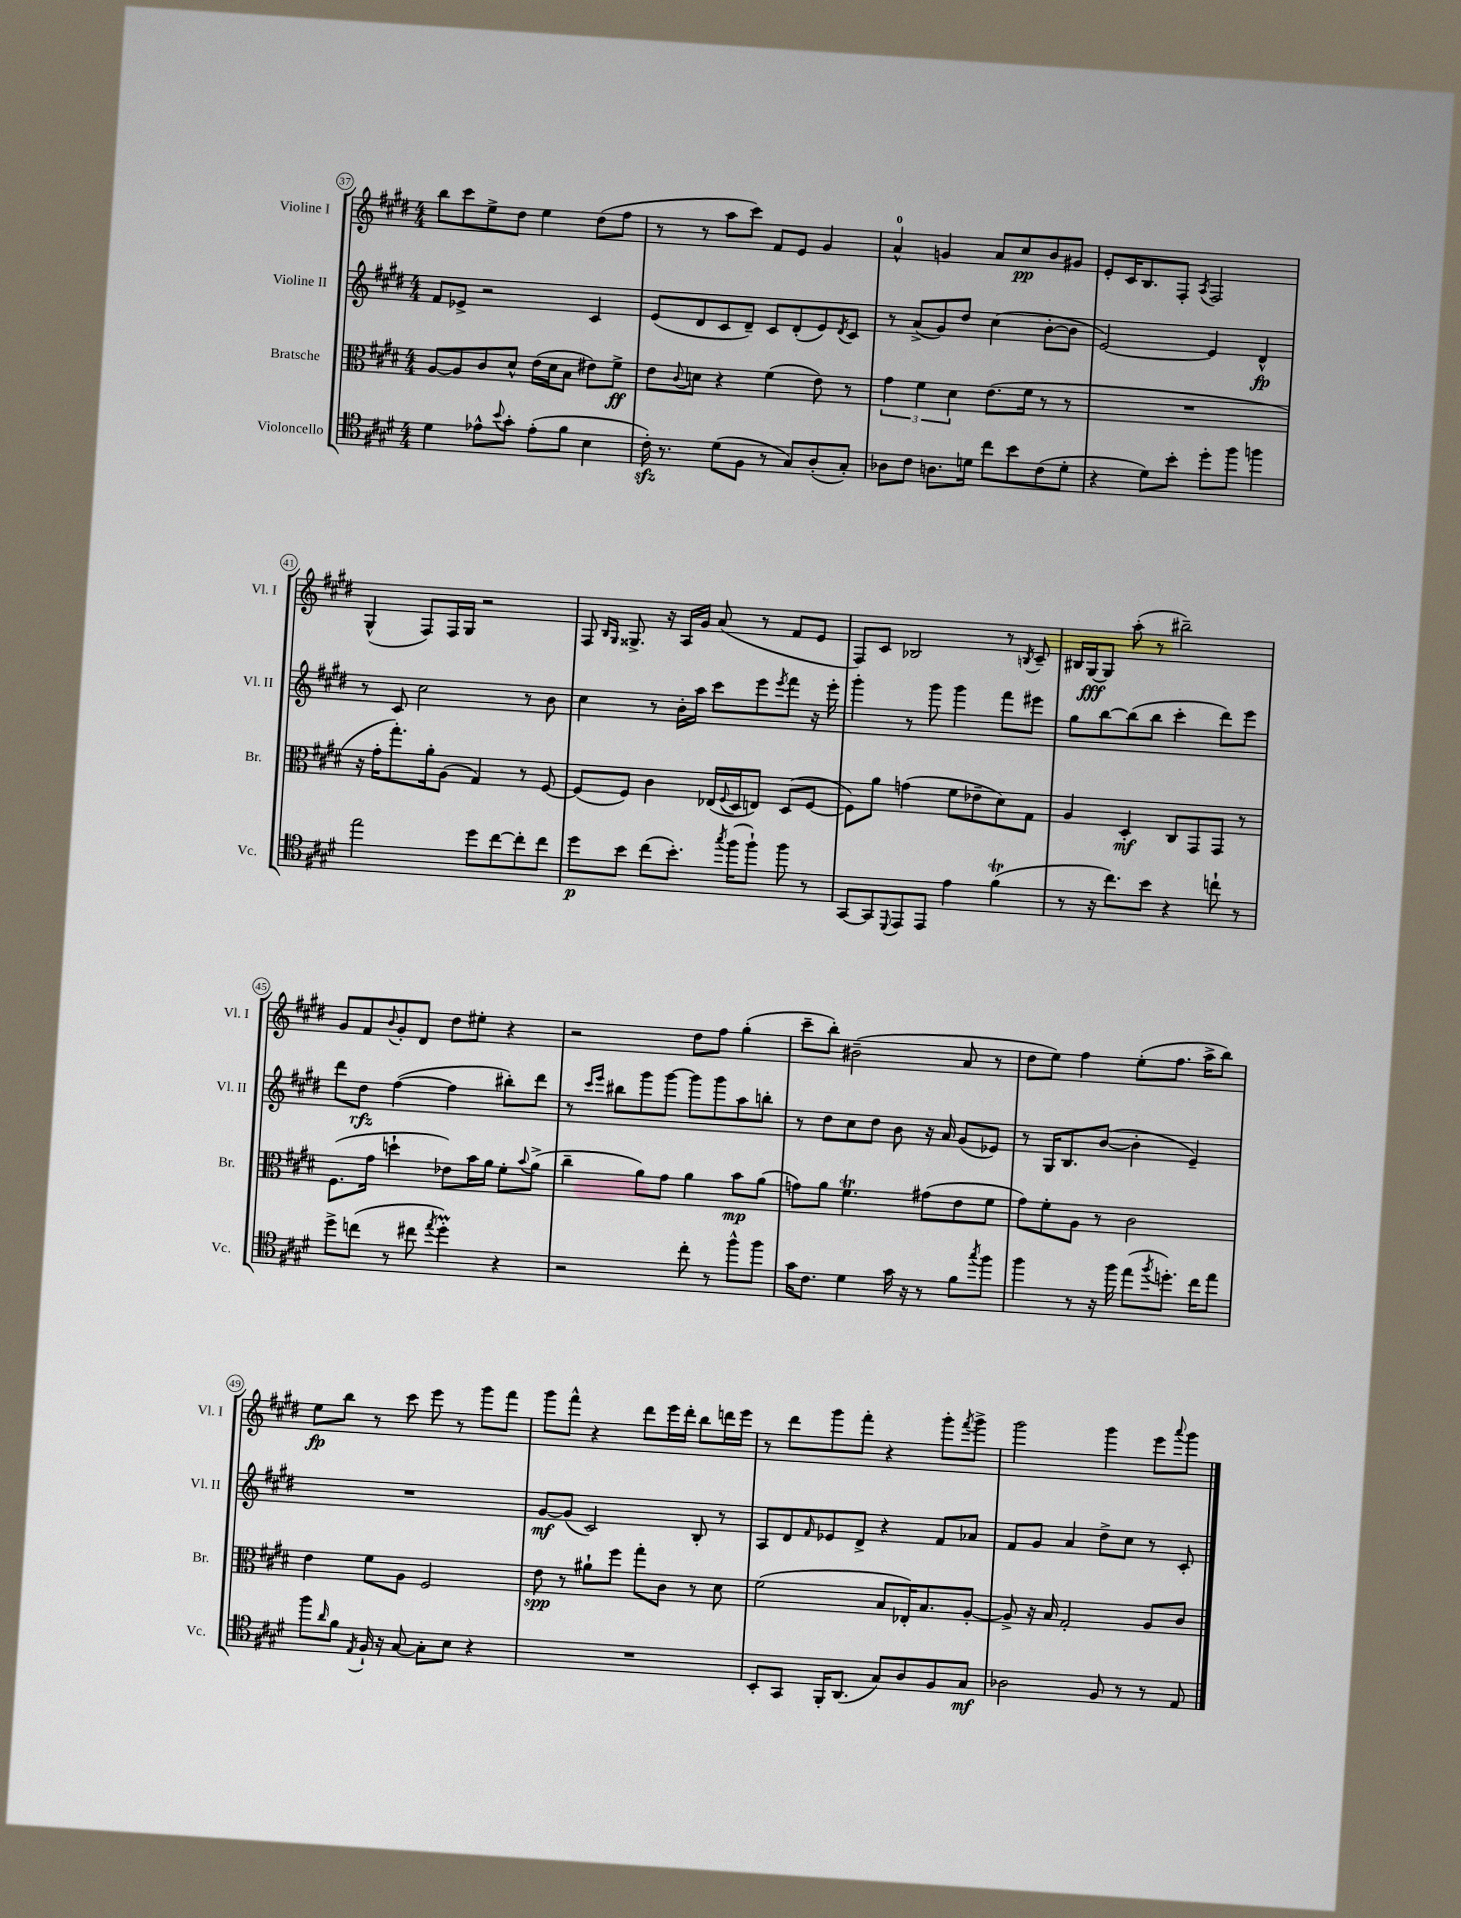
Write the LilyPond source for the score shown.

<<
\new StaffGroup <<
\new Staff = "s0" \with { instrumentName = "Violine I" shortInstrumentName = "Vl. I" } {
    \clef treble \key e \major \numericTimeSignature \time 4/4
    b''8 cis'''8 e''8-> dis''8 e''4 dis''8( fis''8 |
    r8 r8 a''8 cis'''8) fis'8 e'8 gis'4 |
    a'4-0-^ g'4 a'8 cis''8\pp b'8 gis'8 |
    e'8-. cis'16 b8. fis8-. \acciaccatura { a8 } fis2 |
    gis4-^( fis8) fis16 gis16 r2 |
    fis8 \grace { b16 gis16 } gisis8.-> r16 a16 gis'16 a'8( r8 fis'8 e'8 |
    fis8) cis'8 bes2 r8 \acciaccatura { b8 } cis'8-- |
    bis16 gis16~\fff gis8 a''8-.( r8 bis''2--) |
    gis'8 fis'8 \appoggiatura { b'8 } gis'8-. dis'8 dis''8 eis''8-. r4 |
    r2 dis''8 fis''8 gis''4-.( |
    cis'''8-- b''8-.) bis'2--( a'8 r8 |
    dis''8 e''8) fis''4 e''8-.( fis''8. a''16-> b''8) |
    e''8\fp b''8 r8 cis'''8 e'''8 r8 gis'''8 fis'''8 |
    gis'''8 fis'''8-^ r4 dis'''8 e'''16 dis'''16-. b''8 d'''16 e'''16 |
    r8 dis'''8 gis'''8 fis'''8-. r4 gis'''8-. \acciaccatura { fis'''8 } gis'''8-> |
    gis'''2 gis'''4 e'''8 \appoggiatura { a'''8 } gis'''8 \bar "|." |
}
\new Staff = "s1" \with { instrumentName = "Violine II" shortInstrumentName = "Vl. II" } {
    \clef treble \key e \major \numericTimeSignature \time 4/4
    fis'8 ees'8-> r2 cis'4 |
    e'8( dis'8 cis'8 dis'8--) cis'8 dis'8-.( e'8) \acciaccatura { dis'8 } cis'8 |
    r8 a'8->( gis'8) dis''8 cis''4( b'8~-. b'8 |
    e'2~) e'4 dis'4-^\fp |
    r8 cis'8 cis''2 r8 b'8 |
    cis''4 r8 b'16-. a''16 cis'''8 e'''8 \acciaccatura { e'''8 } fis'''8 r16 e'''16-. |
    gis'''4-. r8 gis'''8 gis'''4 fis'''8 eis'''8 |
    gis''8 b''8~ b''8( b''8 cis'''4-. dis'''8) e'''8 |
    dis'''8 dis''8\rfz fis''4~( fis''4 bis''8-.) dis'''8 |
    r8 \grace { cis'''16 e'''16 } bis''8 gis'''8 gis'''8~ gis'''8 gis'''8 a''8 b''8-. |
    r8 dis''8 cis''8 dis''8 b'8 r16 a'16 gis'8( ees'8) |
    r8 gis16 b8. b'8~( b'4-. e'4--) |
    R1 |
    gis'8~\mf gis'8( cis'2) b8-. r8 |
    a8 dis'8 \grace { fis'16 } ees'8 dis'8-> r4 fis'8 aes'8 |
    fis'8 gis'8 a'4 dis''8-> cis''8 r8 cis'8-. \bar "|." |
}
\new Staff = "s2" \with { instrumentName = "Bratsche" shortInstrumentName = "Br." } {
    \clef alto \key e \major \numericTimeSignature \time 4/4
    a8~ a8 cis'8 dis'8-^ e'16( dis'16 b8 eis'8) fis'8->\ff |
    e'8 \appoggiatura { cis'8 } d'8 r4 fis'4( e'8) r8 |
    \tuplet 3/2 { gis'4 fis'4 dis'4 } e'8.( fis'16 r8 r8 |
    R1 |
    r16 gis'16-. gis''8.-.) a'16-. a8( gis4) r8 fis8~ |
    fis8( fis8) cis'4 ees16( \appoggiatura { fis8 } dis16 e8) dis8( fis8~ |
    fis8) a'8 g'4( fis'8 ees'8-- dis'8) gis8 |
    a4 dis4-.\mf cis8 gis,8 gis,8 r8 |
    fis8.( gis'16 d''4-! ees'8) b'16 a'16 fis'8-. \appoggiatura { b'8 } a'8->( |
    cis''4-- a'8) gis'8 a'4 b'8\mp a'8( |
    g'8) a'8 fis'4.\trill gis'8( e'8 fis'8 |
    gis'8) fis'8-. a8 r8 cis'2 |
    e'4 fis'8 a8 fis2 |
    e'8\spp r8 ais'8-! fis''8 gis''8-. cis'8 r8 dis'8 |
    fis'2( b8 ees16-.) b8. a8~-. |
    a8-> r16 b16 gis2-. a8 cis'8 \bar "|." |
}
\new Staff = "s3" \with { instrumentName = "Violoncello" shortInstrumentName = "Vc." } {
    \clef tenor \key e \major \numericTimeSignature \time 4/4
    dis'4 ees'8-^ \appoggiatura { b'8 } gis'8-. ees'8-.( fis'8 b4 |
    cis'16-.\sfz) r8. dis'8( fis8 r8 gis8) a8-.( gis8-.) |
    aes8 cis'8 a8. d'16 cis''8 b'8 cis'8( d'8-. |
    r4 dis'8) b'8-. dis''8-. fis''8 f''4 |
    e''2 dis''8 cis''8~ cis''8-. cis''8 |
    dis''8\p b'8 cis''8( b'8.-.) \acciaccatura { gis''8 } fis''16( fis''8-!) fis''8 r8 |
    gis,8~ gis,8 \appoggiatura { dis,8 } e,8 e,8 e'4 fis'4\trill( |
    r8 r16 cis''8.) b'8 r4 c''8-! r8 |
    dis''8-> c''8( r8 cis''8 \acciaccatura { e''8 } dis''4-.\prall) r4 |
    r2 cis''8-. r8 fis''8-^ fis''8 |
    gis'16 cis'8. dis'4 gis'16 r16 r8 fis'8 \acciaccatura { gis''8 } fis''8 |
    fis''4 r8 r16 fis''16 e''8( \acciaccatura { fis''8 } d''8.-.) cis''16 e''8 |
    fis''8 \grace { a'16 } fis'8 \acciaccatura { e8 } fis16-! r16 gis8~ gis8-. b8 r4 |
    R1 |
    b,8-. gis,8 fis,16-. a,8.( gis8) a8 fis8 gis8\mf |
    aes2 fis8 r8 r8 e8 \bar "|." |
}
>>
>>
\layout { \context { \Score currentBarNumber = #37 \override BarNumber.stencil = #(make-stencil-circler 0.1 0.3 ly:text-interface::print) } }
